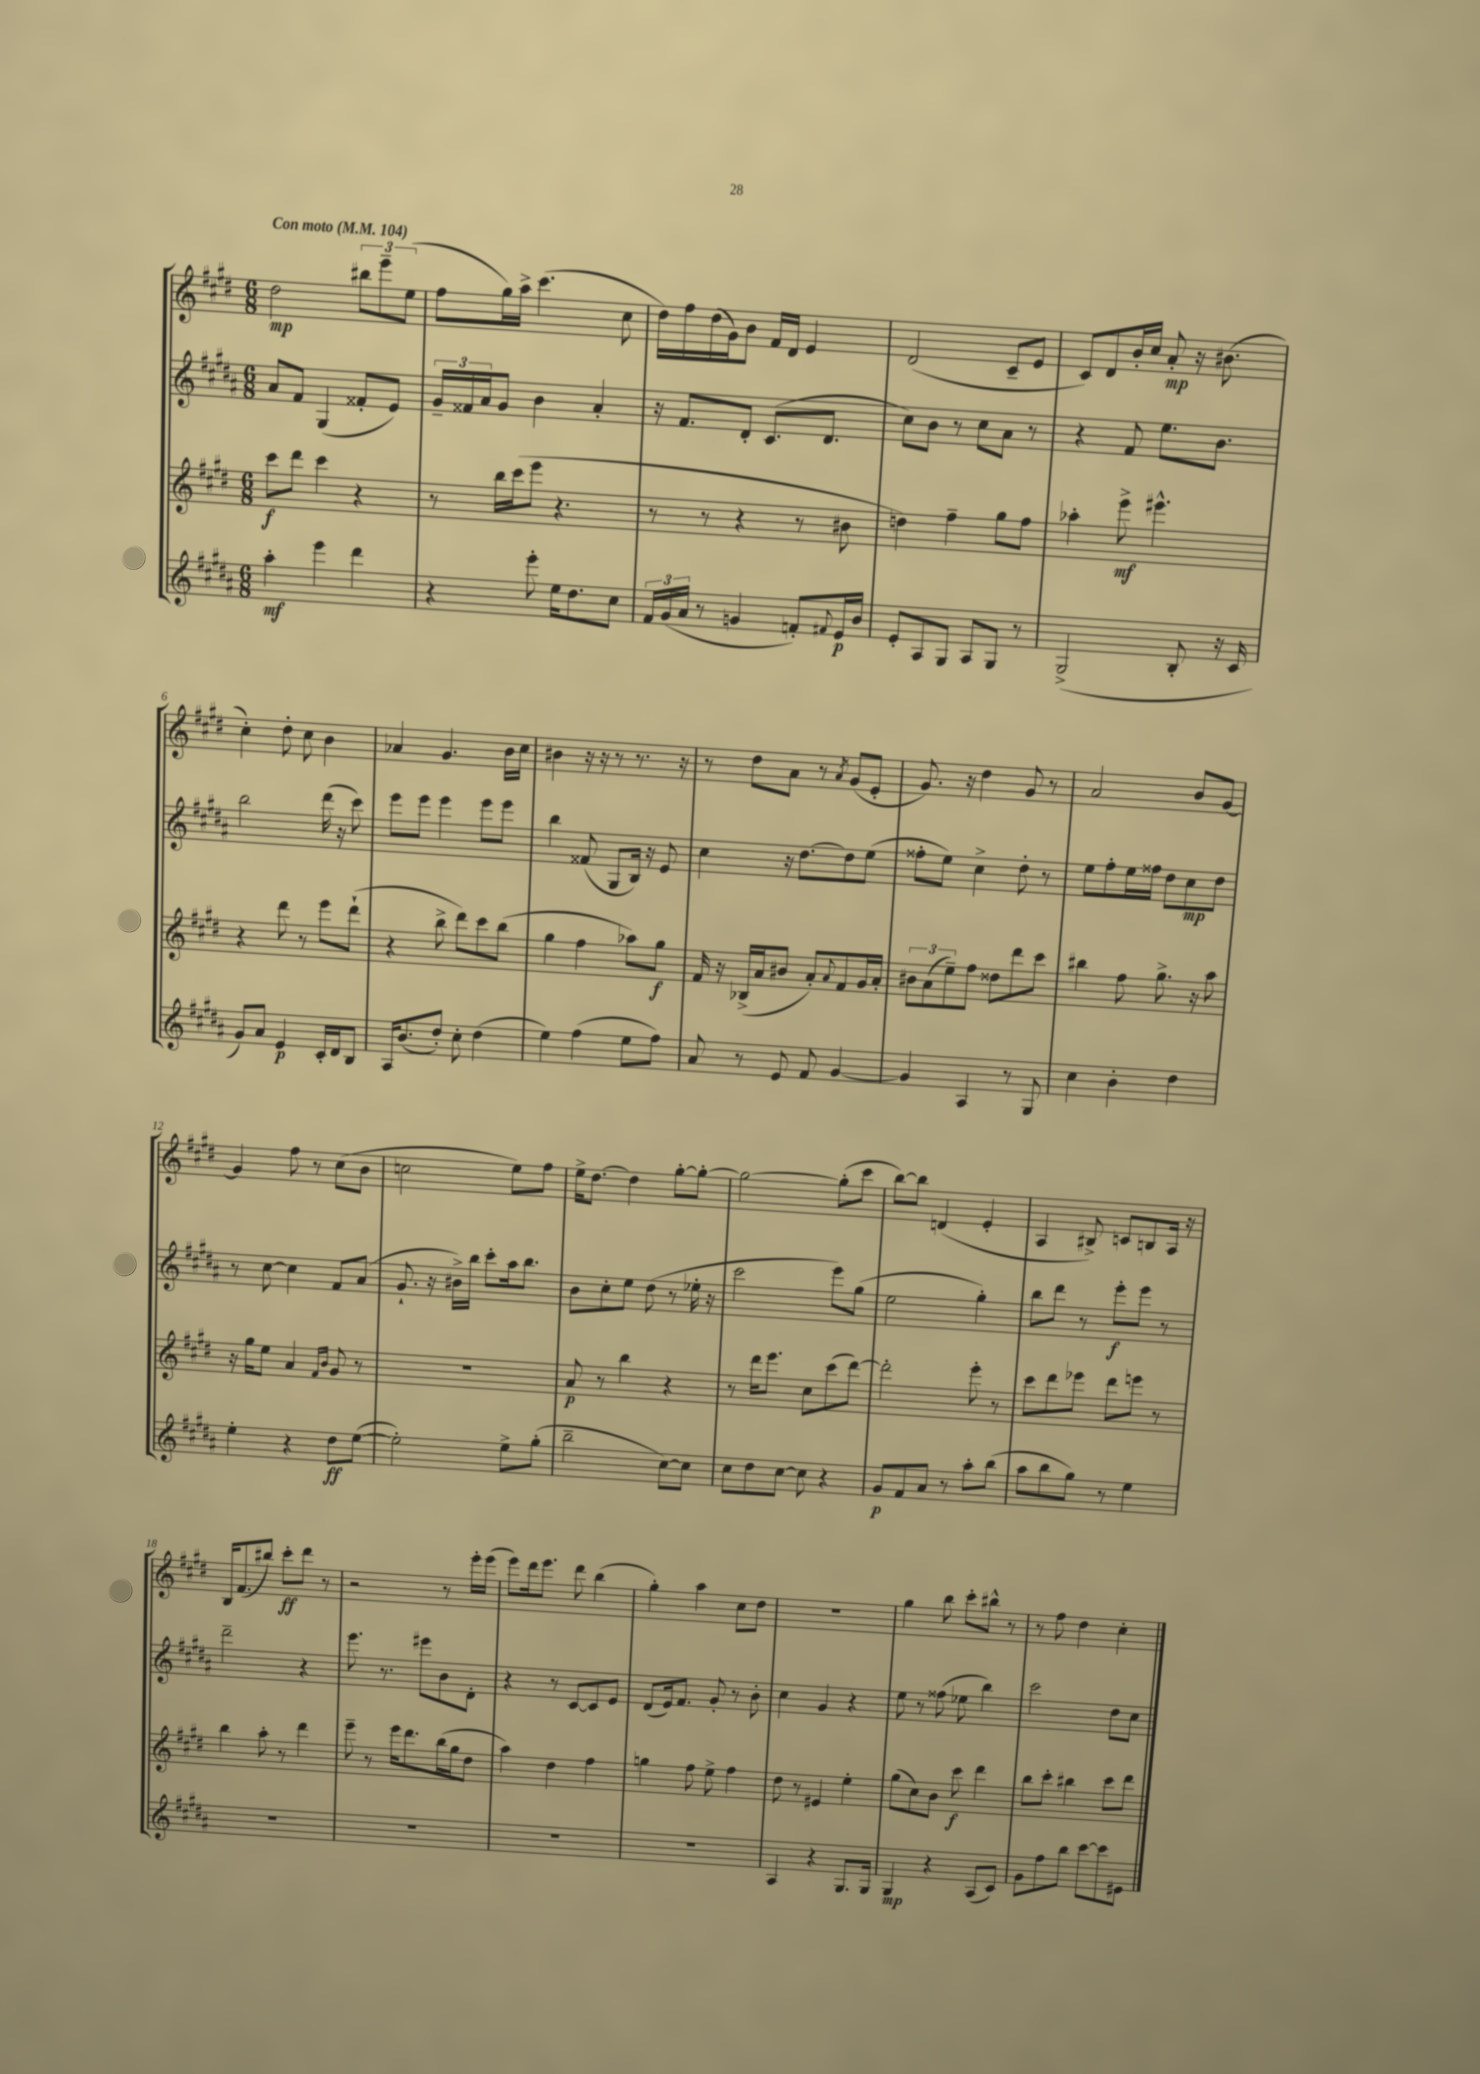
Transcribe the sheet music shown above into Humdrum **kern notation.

**kern	**kern	**kern	**kern
*staff4	*staff3	*staff2	*staff1
*clefG2	*clefG2	*clefG2	*clefG2
*k[f#c#g#d#a#]	*k[f#c#g#d#]	*k[f#c#g#d#a#]	*k[f#c#g#d#]
*M6/8	*M6/8	*M6/8	*M6/8
*MM104	*MM104	*MM104	*MM104
4aa#'	8ccc#	8a#	2dd#
.	8ddd#	8f#	.
4eee	4ccc#	(4G#	.
4ddd#	4r	8f##'	12bb#
.	.	.	12eee~
.	.	8e)	.
.	.	.	(12ee
=	=	=	=
4r	8r	24g#~	8ff#
.	.	24f##	.
.	.	24a#	.
.	16bb	8g#	16gg#)
.	(16ccc#	.	16aa^
8eee'	8eee	4b	(4.ccc#
16ee	4.r	.	.
8.dd#	.	.	.
.	.	4a#'	.
8cc#	.	.	8cc#
=	=	=	=
24f#	8r	16r	16dd#)
(24g#	.	.	.
.	.	8.f#	16ff#
24a#	.	.	.
8r	8r	.	(16dd#
.	.	.	16g#)
4g	4r	8d#'	8b
.	.	(8.c#	16f#
.	.	.	16d#
8f')	8r	.	4e
.	.	8.d#	.
8qqf#	.	.	.
16e	8b#	.	.
16b	.	.	.
=	=	=	=
8e'	4dd)	8cc#)	(2d#
8A#	.	8b	.
8G#	4ff#~	8r	.
8A#	.	8cc#	.
8G#	8gg#	8a#	8c#~
8r	8ff#	8r	8e
=	=	=	=
(2G#^	4aa-'	4r	8c#)
.	.	.	8d#
.	8eee^	8f#	16b'
.	.	.	16cc#
.	4.eee#^^	8.ee	8a'
8B'	.	.	16r
.	.	8.b	(8.b#
16r	.	.	.
16c#	.	.	.
=	=	=	=
8g#)	4r	2bb	4cc#')
8a#	.	.	.
4e	8ddd#	.	8dd#'
.	8r	.	8cc#
16c#'	8eee	(16ddd#	4b
16d#	.	16r	.
8B	(8ddd#`	8ccc#)	.
=	=	=	=
16A#	4r	8eee	4a-
(8.b	.	.	.
.	.	8eee	.
8dd#')	8bb^	4eee	4.g#
8cc#'	8ddd#)	.	.
(4dd#	8ccc#	8eee	.
.	(8bb	8eee	16b
.	.	.	16cc#
=	=	=	=
4ee)	4gg#	4bb	4b#
(4ff#	4ff#	(8f##	16r
.	.	.	16r
.	.	8G#	8r
8ee	8aa-)	16B)	8.r
.	.	16r	.
8ff#)	8gg#	8e	.
.	.	.	16r
=	=	=	=
8a#	16f#	4cc#	8r
.	16r	.	.
8r	(16B-^	.	8dd#
.	16a	.	.
8e	8b#	16r	8a
.	.	[8.dd#	.
8f#	8a')	.	8r
.	8qqa	.	8qa
[4g#	8f#	8dd#]	(8g#
.	16g#	(8ee	8e'
.	16a'	.	.
=	=	=	=
4g#]	12b#	8ff##'	8.g#)
.	(12a	.	.
.	.	8ee)	.
.	12ee~)	.	.
.	.	.	16r
4A#	8ff#	4cc#^	4dd#
.	8dd##	.	.
8r	8ddd#	8dd#'	8g#
8G#	8ccc#	8r	8r
=	=	=	=
4cc#	4bb#	8ee	2a
.	.	8ff#'	.
4b'	8ff#	16ee	.
.	.	16ff##	.
.	8.gg#^	8dd#	.
4dd#	.	8cc#	8b
.	16r	.	.
.	8aa	8dd#	[8g#
=	=	=	=
4ee'	16r	8r	4g#]
.	16gg#	.	.
.	8ee	[8cc#	.
4r	4a	4cc#]	8ff#
.	.	.	8r
.	16qqf#	.	.
.	16qqb	.	.
8dd#	8g#	8f#	(8cc#
([8ee	8r	(8a#	8b
=	=	=	=
2ee'])	2.r	8.g#`	2cc
.	.	16r	.
.	.	16b#^)	.
.	.	16bb	.
.	.	8ccc#'	.
8ee^	.	16aa#	8ee)
.	.	8.bb	.
(8gg#'	.	.	8ff#
=	=	=	=
2bb~	8a	8b	16ee^
.	.	.	[8.dd#
.	8r	8cc#'	.
.	4bb	8ee	4dd#]
.	.	(8dd#	.
[8cc#)	4r	8r	[8gg#'
8cc#]	.	16ee-'	8gg#'_
.	.	16r	.
=	=	=	=
8cc#	8r	2ccc#	2gg#_
8dd#	16ddd#	.	.
.	8.eee	.	.
[8cc#	.	.	.
8cc#]	8cc#	.	.
4r	(8ccc#	8eee)	(8gg#']
.	[8ddd#)	(8gg#	8ccc#
=	=	=	=
8g#	2ddd#']	2ee	[8bb)
8f#	.	.	8bb]
8a#	.	.	(4d
8r	.	.	.
8aa#'	8eee'	4gg#')	4e'
(8bb	8r	.	.
=	=	=	=
8aa#	8ccc#	8bb	4A
8bb	8ddd#	8ddd#	.
8gg#)	8eee-	8r	8B#^)
8r	8ddd#	8eee'	8c
4ee	8eee	8eee	8B
.	8r	8r	16A
.	.	.	16r
=	=	=	=
2.r	4bb	2ddd#~	16B
.	.	.	(8.f#
.	8aa'	.	8bb#)
.	8r	.	8ccc#'
.	4ddd#	4r	8ddd#
.	.	.	8r
=	=	=	=
2.r	8eee~	8.eee	2r
.	8r	.	.
.	.	8.r	.
.	16eee	.	.
.	8.ddd#	.	.
.	.	8eee#	.
.	(16bb	8b	8r
.	16gg#	.	.
.	8dd#	8d#'	16eee'
.	.	.	(16eee
=	=	=	=
2.r	4aa)	4r	8eee)
.	.	.	16ddd#
.	.	.	8.eee
.	4dd#	8r	.
.	.	[8c#	8ddd#
.	4ff#	8c#]	(4bb
.	.	8e	.
=	=	=	=
2.r	4gg	(8d#	4gg#')
.	.	16e)	.
.	.	8.f#	.
.	8ff#	.	4aa
.	8ee^	8g#'	.
.	4ff#	8r	8cc#
.	.	8b'	8dd#
=	=	=	=
4A#	8dd#	4cc#	2.r
.	8r	.	.
4r	4e#	4g#	.
8.G#	4ee'	4r	.
16G#	.	.	.
=	=	=	=
4G#	(8gg#	8ee	4gg#
.	8cc#)	8r	.
4r	8b	(8ff##	8bb
.	8ccc#	8ee-	8ccc#'
(8A#	4ddd#	4bb)	8bb#^^
8c#)	.	.	8r
=	=	=	=
8g#	8bb	2ccc#	8r
8ff#	8ccc#'	.	8ff#
8bb	4bb#	.	4dd#
[8ccc#	.	.	.
8ccc#]	8ccc#	8dd#	4cc#'
8e#	8ddd#	8cc#	.
==	==	==	==
*-	*-	*-	*-
